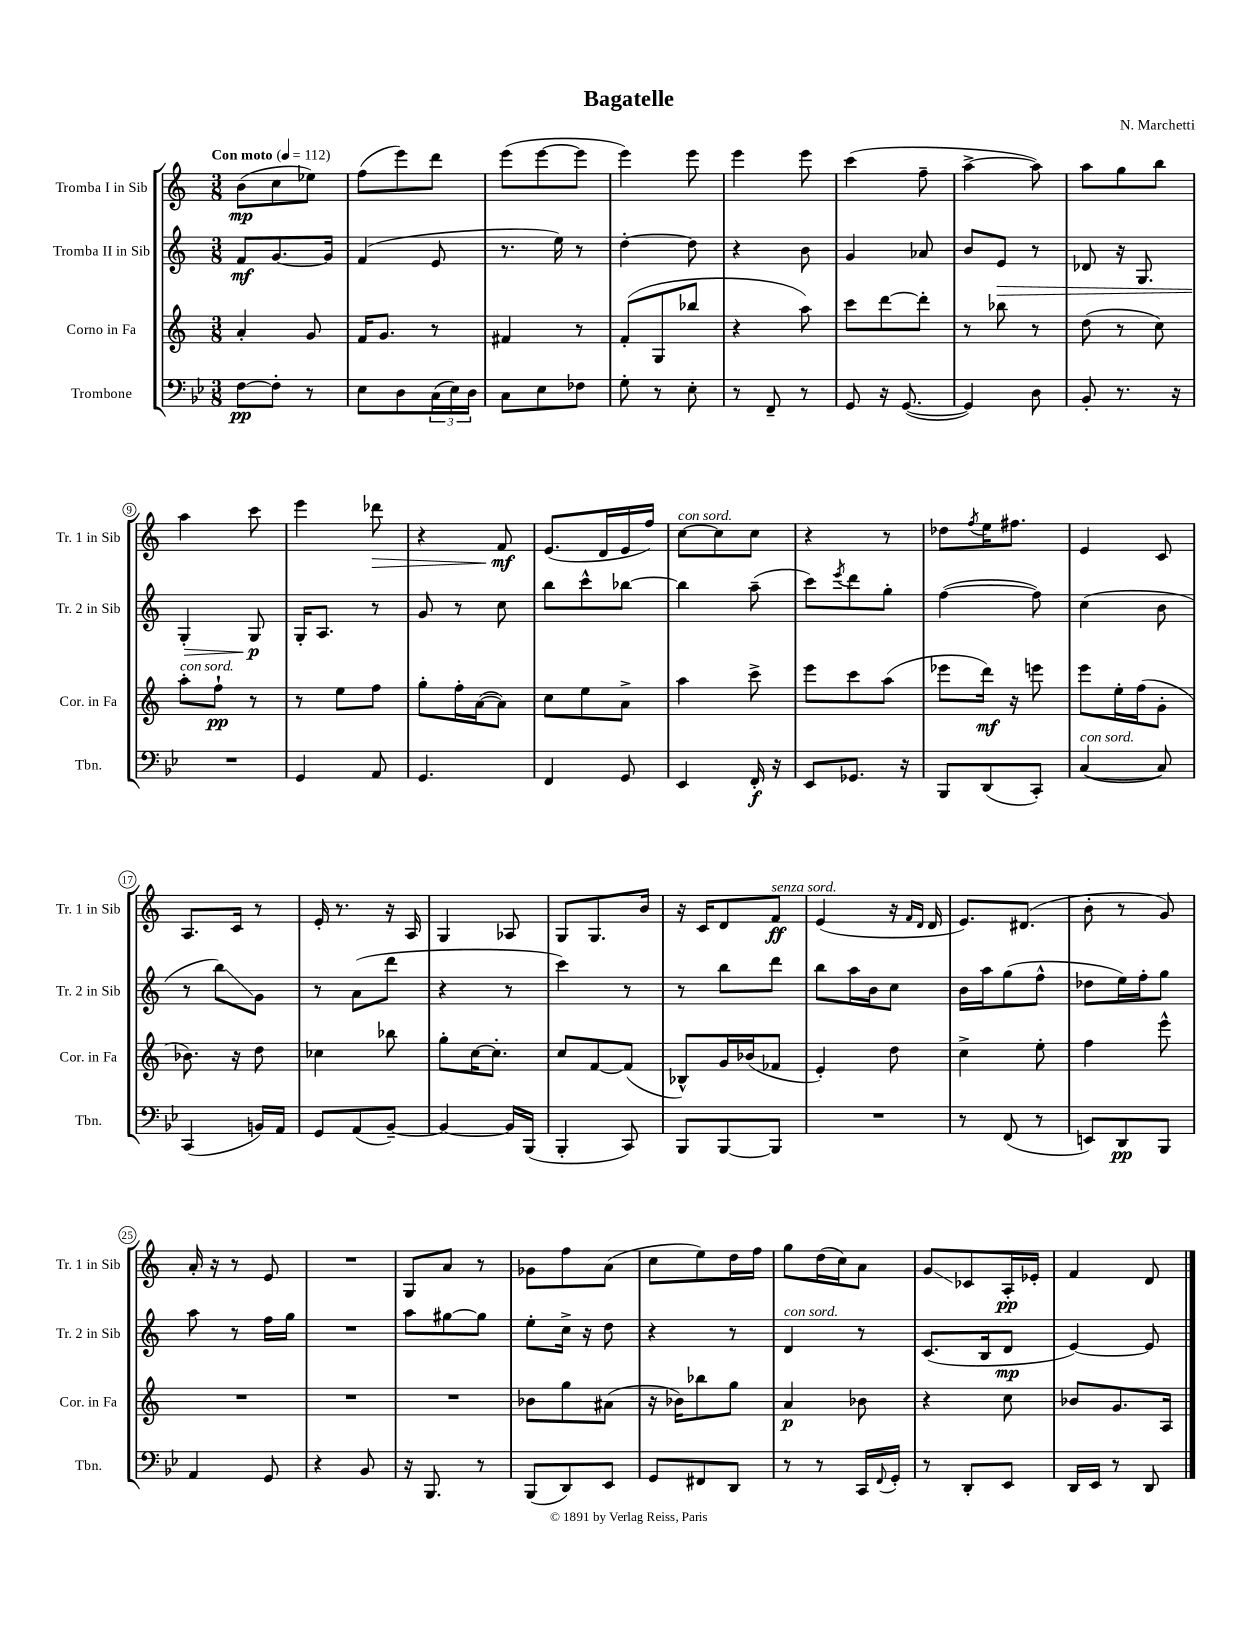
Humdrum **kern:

**kern	**kern	**kern	**kern
*staff4	*staff3	*staff2	*staff1
*clefF4	*clefG2	*clefG2	*clefG2
*k[b-e-]	*k[]	*k[]	*k[]
*M3/8	*M3/8	*M3/8	*M3/8
*MM112	*MM112	*MM112	*MM112
[8F	4a'	8f	(8b
8F']	.	[8.g	8cc
8r	8g	.	8ee-)
.	.	16g]	.
=	=	=	=
8E-	16f	(4f	(8ff
.	8.g	.	.
8D	.	.	8eee)
(24C	8r	8e	8ddd
24E-)	.	.	.
24D	.	.	.
=	=	=	=
8C	4f#	8.r	(8eee
8E-	.	.	[8eee
.	.	16ee)	.
8F-	8r	8r	8eee]
=	=	=	=
8G'	(8f'	[4dd'	4eee)
8r	8G	.	.
8E-'	8bb-	8dd]	8eee
=	=	=	=
8r	4r	4r	4eee
8FF~	.	.	.
8r	8aa)	8b	8eee
=	=	=	=
8GG	8ccc	4g	(4ccc
16r	[8ddd	.	.
([8.GG	.	.	.
.	8ddd']	8a-	8ff~
=	=	=	=
4GG])	8r	8b	[4aa^
.	8bb-	8e	.
8D	8r	8r	8aa])
=	=	=	=
8BB-'	(8dd	8d-	8aa
8.r	8r	16r	8gg
.	.	8.G	.
.	8cc)	.	8bb
16r	.	.	.
=	=	=	=
4.r	8aa'	4G'	4aa
.	8ff`	.	.
.	8r	8G	8ccc
=	=	=	=
4GG	8r	16G'	4eee
.	.	8.A	.
.	8ee	.	.
8AA	8ff	8r	8ddd-
=	=	=	=
4.GG	8gg'	8g	4r
.	16ff'	8r	.
.	([16a	.	.
.	8a])	8cc	8f
=	=	=	=
4FF	8cc	8bb	(8.e
.	8ee	8ccc^^	.
.	.	.	16d
8GG	8a^	[8bb-	16e
.	.	.	16ff)
=	=	=	=
4EE-	4aa	4bb-]	[8cc
.	.	.	8cc]
16FF'	8ccc^	(8aa~	8cc
16r	.	.	.
=	=	=	=
8EE-	8eee	8ccc)	4r
.	.	8qeee	.
8.GG-	8ccc	8ddd	.
.	(8aa	8gg'	8r
16r	.	.	.
=	=	=	=
8BBB-	8eee-	([4ff	8dd-
.	.	.	8qff
(8DD	16ddd)	.	16ee
.	16r	.	8.ff#
8CC')	8eee	8ff])	.
=	=	=	=
([4C	8eee	(4cc	4e
.	16ee'	.	.
.	(16ff	.	.
8C])	8g'	8b	8c
=	=	=	=
(4CC	8.b-)	8r	8.A
.	.	8bb)	.
.	16r	.	16c
16BB)	8dd	8g	8r
16AA	.	.	.
=	=	=	=
8GG	4cc-	8r	16e'
.	.	.	8.r
(8AA	.	(8a	.
[8BB-~)	8bb-	8ddd	16r
.	.	.	16A
=	=	=	=
4BB-_	8gg'	4r	4G
.	[16cc	.	.
.	8.cc']	.	.
16BB-]	.	8r	8A-
(16BBB-	.	.	.
=	=	=	=
4BBB-'	8cc	4ccc)	8G
.	[8f	.	8.G
8CC)	(8f]	8r	.
.	.	.	16b
=	=	=	=
8BBB-	8B-^^)	8r	16r
.	.	.	16c
[8BBB-	16g	8bb	8d
.	(16b-	.	.
8BBB-]	8f-	8ddd	8f
=	=	=	=
4.r	4e')	8bb	(4e
.	.	16aa	.
.	.	16b	.
.	8dd	8cc	16r
.	.	.	16qqf
.	.	.	16qqd
.	.	.	16d
=	=	=	=
8r	4cc^	16b	8.e)
.	.	16aa	.
(8FF	.	(8gg	.
.	.	.	(8.d#
8r	8ee'	8ff^^	.
=	=	=	=
8EE)	4ff	8dd-	8b'
8DD	.	16ee)	8r
.	.	16ff'	.
8BBB-	8eee^^	8gg	8g)
=	=	=	=
4AA	4.r	8aa	16a'
.	.	.	16r
.	.	8r	8r
8GG	.	16ff	8e
.	.	16gg	.
=	=	=	=
4r	4.r	4.r	4.r
8BB-	.	.	.
=	=	=	=
16r	4.r	8aa	8G
8.BBB-	.	.	.
.	.	[8gg#	8a
8r	.	8gg#]	8r
=	=	=	=
(8BBB-	8b-	8ee'	8g-
8DD)	8gg	16cc^	8ff
.	.	16r	.
8EE-	(8a#	8dd	(8a
=	=	=	=
8GG	16r	4r	8cc
.	16b-)	.	.
8FF#	8bb-	.	8ee)
8DD	8gg	8r	16dd
.	.	.	16ff
=	=	=	=
8r	4a	4d	8gg
8r	.	.	(16dd
.	.	.	16cc)
16CC	8b-	8r	8a
8qqFF	.	.	.
16GG'	.	.	.
=	=	=	=
8r	4r	(8.c	8g
8DD'	.	.	8c-
.	.	16B	.
8EE-	8cc	8d	16A'
.	.	.	16e-'
=	=	=	=
16DD	8b-	[4e)	4f
16EE-	.	.	.
8r	8.g	.	.
8DD	.	8e]	8d
.	16A	.	.
==	==	==	==
*-	*-	*-	*-
